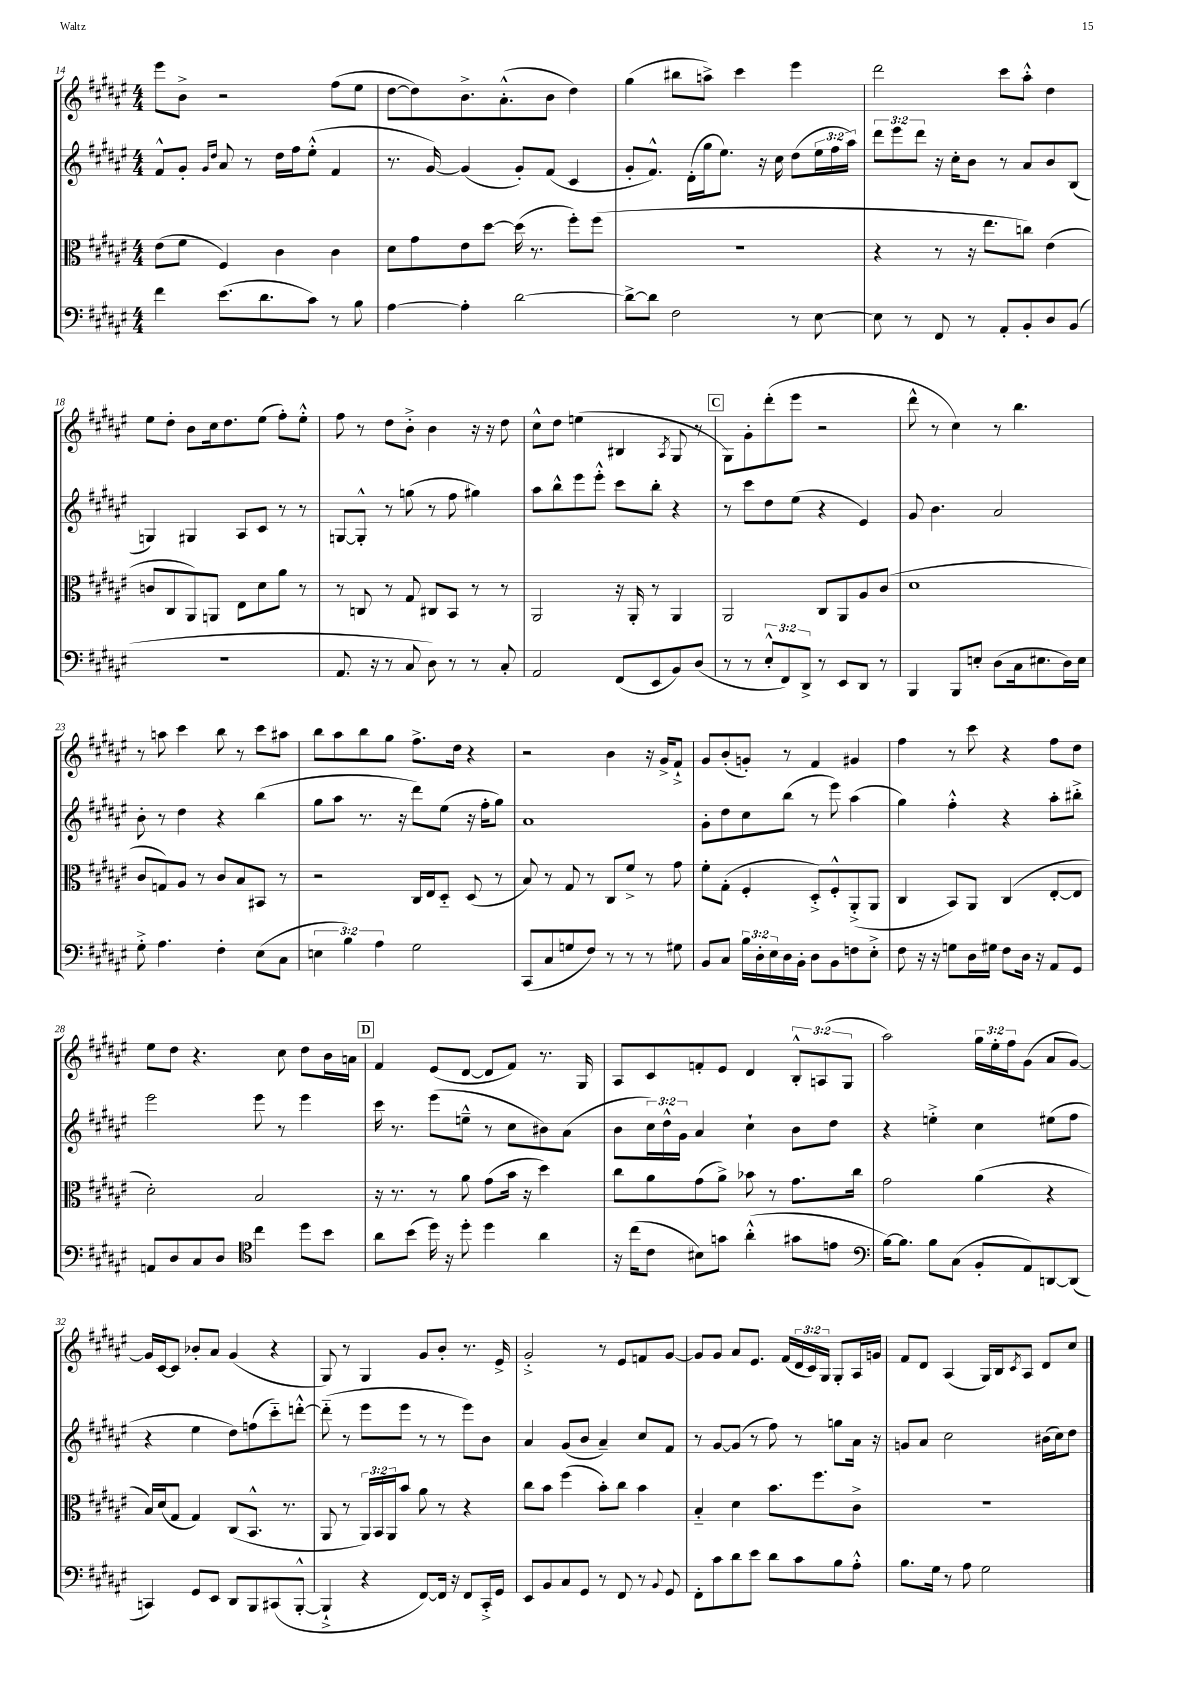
<<
\new StaffGroup <<
\new Staff = "s0" {
    \clef treble \key fis \major \numericTimeSignature \time 4/4 \override Staff.TupletNumber.text = #tuplet-number::calc-fraction-text
    eis'''8 b'8-> r2 fis''8( eis''8 |
    dis''8~ dis''8) b'8.-> ais'8.-.-^( b'8 dis''4) |
    gis''4( bis''8 a''8->) cis'''4 eis'''4 |
    dis'''2 cis'''8 ais''8-.-^ dis''4 |
    eis''8 dis''8-. b'8 cis''16 dis''8. eis''8( fis''8-.) eis''8-.-^ |
    fis''8 r8 dis''8 b'8-.-> b'4 r16 r16 dis''8 |
    cis''8-^ dis''8 e''4( bis4 \acciaccatura { ais8 } gis8 r8 |
    \mark \markup { \box "C" } gis8) gis'8-. dis'''8-.( eis'''8 r2 |
    dis'''8-^ r8 cis''4) r8 b''4. |
    r8 a''8 cis'''4 b''8 r8 cis'''8 ais''8 |
    b''8 ais''8 b''8 gis''8 fis''8.-> dis''16 r4 |
    r2 b'4 r16 gis'16-> fis'8-!-> |
    gis'8 b'8-.( g'8-.) r8 fis'4 gis'4 |
    fis''4 r8 cis'''8 r4 fis''8 dis''8 |
    eis''8 dis''8 r4. cis''8 dis''8 b'16 a'16 |
    \mark \markup { \box "D" } fis'4 eis'8( dis'8~ dis'8 fis'8) r8. gis16 |
    ais8 cis'8 f'8-. eis'8 dis'4 \tuplet 3/2 { b8-.-^ a8( gis8 } |
    ais''2) \tuplet 3/2 { gis''16 eis''16-. fis''16 } gis'8( ais'8 gis'8~) |
    gis'16 cis'16~ cis'8 bes'8-. ais'8 gis'4( r4 |
    gis8) r8 gis4 gis'8 b'8-. r8. eis'16-> |
    gis'2-.-> r8 eis'8 f'8 gis'8~ |
    gis'8 gis'8 ais'8 eis'8. fis'16( \tuplet 3/2 { dis'16 cis'16) gis16 } gis8-. ais16 g'16 |
    fis'8 dis'8 ais4( gis16) b16 \acciaccatura { cis'8 } ais8 dis'8 cis''8 \bar "|." |
}
\new Staff = "s1" {
    \clef treble \key fis \major \numericTimeSignature \time 4/4 \override Staff.TupletNumber.text = #tuplet-number::calc-fraction-text
    fis'8-^ gis'8-. \grace { gis'16 dis''16 } ais'8 r8 dis''16 fis''16 eis''8-.-^( fis'4 |
    r8. gis'16~) gis'4( gis'8-.) fis'8( cis'4 |
    gis'8-. fis'8.-^) dis'16-.( gis''16 eis''8.) r16 cis''16 dis''8( \tuplet 3/2 { eis''16 fis''16 ais''16) } |
    \tuplet 3/2 { dis'''8 eis'''8 dis'''8 } r16 cis''16-. b'8 r8 ais'8 b'8 b8( |
    g4) gis4 ais8 cis'8 r8 r8 |
    g8~ g8-.-^ r8 g''8( r8 fis''8 gis''4) |
    ais''8 b''8-^ eis'''8 eis'''8-.-^ cis'''8 b''8-. r4 |
    \mark \markup { \box "C" } r8 cis'''8 dis''8 eis''8( r4 eis'4) |
    gis'8 b'4. ais'2 |
    b'8-. r8 dis''4 r4 b''4( |
    gis''8 ais''8 r8. r16 dis'''8) eis''8( r16 fis''16-. gis''8) |
    ais'1 |
    gis'8-. dis''8 cis''8 b''8( r8 eis'''8) ais''4( |
    gis''4) fis''4-.-^ r4 ais''8-. bis''8-.-> |
    eis'''2 eis'''8 r8 eis'''4 |
    \mark \markup { \box "D" } cis'''16 r8. eis'''8( e''8---^ r8 cis''8 bis'8) ais'8( |
    b'8 \tuplet 3/2 { cis''16) dis''16-^ gis'16 } ais'4 cis''4-! b'8 dis''8 |
    r4 e''4-.-> cis''4 eis''8( fis''8 |
    r4 eis''4 dis''8) f''8( cis'''8-_) d'''8~-.-^ |
    d'''8-_( r8 eis'''8 eis'''8 r8 r8 eis'''8) b'8 |
    ais'4 gis'8( b'8 ais'4--) cis''8 fis'8 |
    r8 gis'8~ gis'8( r8 fis''8) r8 g''8 ais'16 r16 |
    g'8 ais'8 cis''2 bis'16( cis''16) dis''8 \bar "|." |
}
\new Staff = "s2" {
    \clef alto \key fis \major \numericTimeSignature \time 4/4 \override Staff.TupletNumber.text = #tuplet-number::calc-fraction-text
    eis'8( fis'8 fis4) cis'4 cis'4 |
    dis'8 gis'8 eis'8 dis''8~ dis''16( r8. fis''8-.) fis''8( |
    R1 |
    r4 r8 r16 eis''8. c''8) eis'4( |
    c'8 cis8 ais,8) a,8 eis8 dis'8 ais'8 r8 |
    r8 c8 r8 gis8 cis8 b,8 r8 r8 |
    ais,2 r16 ais,16-. r8 ais,4 |
    \mark \markup { \box "C" } ais,2 cis8 ais,8 ais8 cis'8( |
    dis'1 |
    cis'8 g8) ais8 r8 cis'8 b8 bis,8 r8 |
    r2 cis16 eis16 dis8-_ dis8( r8 |
    b8) r8 gis8 r8 cis8 fis'8-> r8 gis'8 |
    fis'8-. gis8-.( fis4-. dis8-.->) fis8-.-^ ais,8-.->( ais,8 |
    cis4 b,8) ais,8 cis4( eis8~-. eis8 |
    dis'2-.) b2 |
    \mark \markup { \box "D" } r16 r8. r8 ais'8 gis'8( b'16 r16 dis''4) |
    cis''8 ais'8 gis'8( ais'8->) bes'8 r8 gis'8. cis''16 |
    gis'2 ais'4( r4 |
    b16) dis'16( gis8 gis4) cis8( b,8.-^ r8. |
    ais,8 r8 \tuplet 3/2 { ais,16) b,16 ais,16 } b'8 ais'8 r8 r4 |
    cis''8 b'8 fis''4( b'8-.) cis''8 b'4 |
    b4-_ dis'4 b'8. fis''8. cis'8-> |
    R1 \bar "|." |
}
\new Staff = "s3" {
    \clef bass \key fis \major \numericTimeSignature \time 4/4 \override Staff.TupletNumber.text = #tuplet-number::calc-fraction-text
    fis'4 eis'8.( dis'8. cis'8) r8 b8 |
    ais4~ ais4-. dis'2~ |
    dis'8~-> dis'8 fis2 r8 eis8~ |
    eis8 r8 fis,8 r8 ais,8-. b,8-. dis8 b,8( |
    R1 |
    ais,8. r16 r8 cis8 dis8) r8 r8 cis8-. |
    ais,2 fis,8( eis,8 b,8) dis8( |
    \mark \markup { \box "C" } r8 r8 \tuplet 3/2 { eis8-.-^ fis,8) dis,8-> } r8 eis,8 dis,8 r8 |
    b,,4 b,,8 e8-. dis8( cis16 eis8. dis16) eis16 |
    gis8-.-> ais4. fis4-. eis8( cis8 |
    \tuplet 3/2 { e4 b4) ais4 } gis2 |
    cis,8( cis8 g8 fis8) r8 r8 r8 gis8 |
    b,8 cis8 \tuplet 3/2 { b16 dis16-. eis16 } dis16 b,16-. dis8 b,8 f8 eis8-.-> |
    fis8 r16 r16 g8 dis16 gis16 fis8 dis16 r16 ais,8 gis,8 |
    a,8 dis8 cis8 dis8 \clef tenor cis''4 dis''8 b'8 |
    \mark \markup { \box "D" } ais'8 b'8( dis''16) r16 dis''8-. dis''4 ais'4 |
    r16 cis''16( cis'8 bis8) g'8 ais'4-.-^( gis'8 e'8 |
    \clef bass b16~) b8. b8 cis8( b,8-. ais,8) d,8~ d,8( |
    c,4) gis,8 eis,8 dis,8 b,,8 cis,8( b,,8~-.-^ |
    b,,4-!-> r4 fis,8~) fis,16 r16 fis,8 cis,16-.-> gis,16 |
    eis,8 b,8 cis8 gis,8 r8 fis,8 r8 \appoggiatura { b,8 } gis,8 |
    fis,8-. cis'8 dis'8 eis'8 dis'8 cis'8 b8 ais8-.-^ |
    b8. gis16 r8 ais8 gis2 \bar "|." |
}
>>
>>
\layout { \context { \Score currentBarNumber = #14 } }
